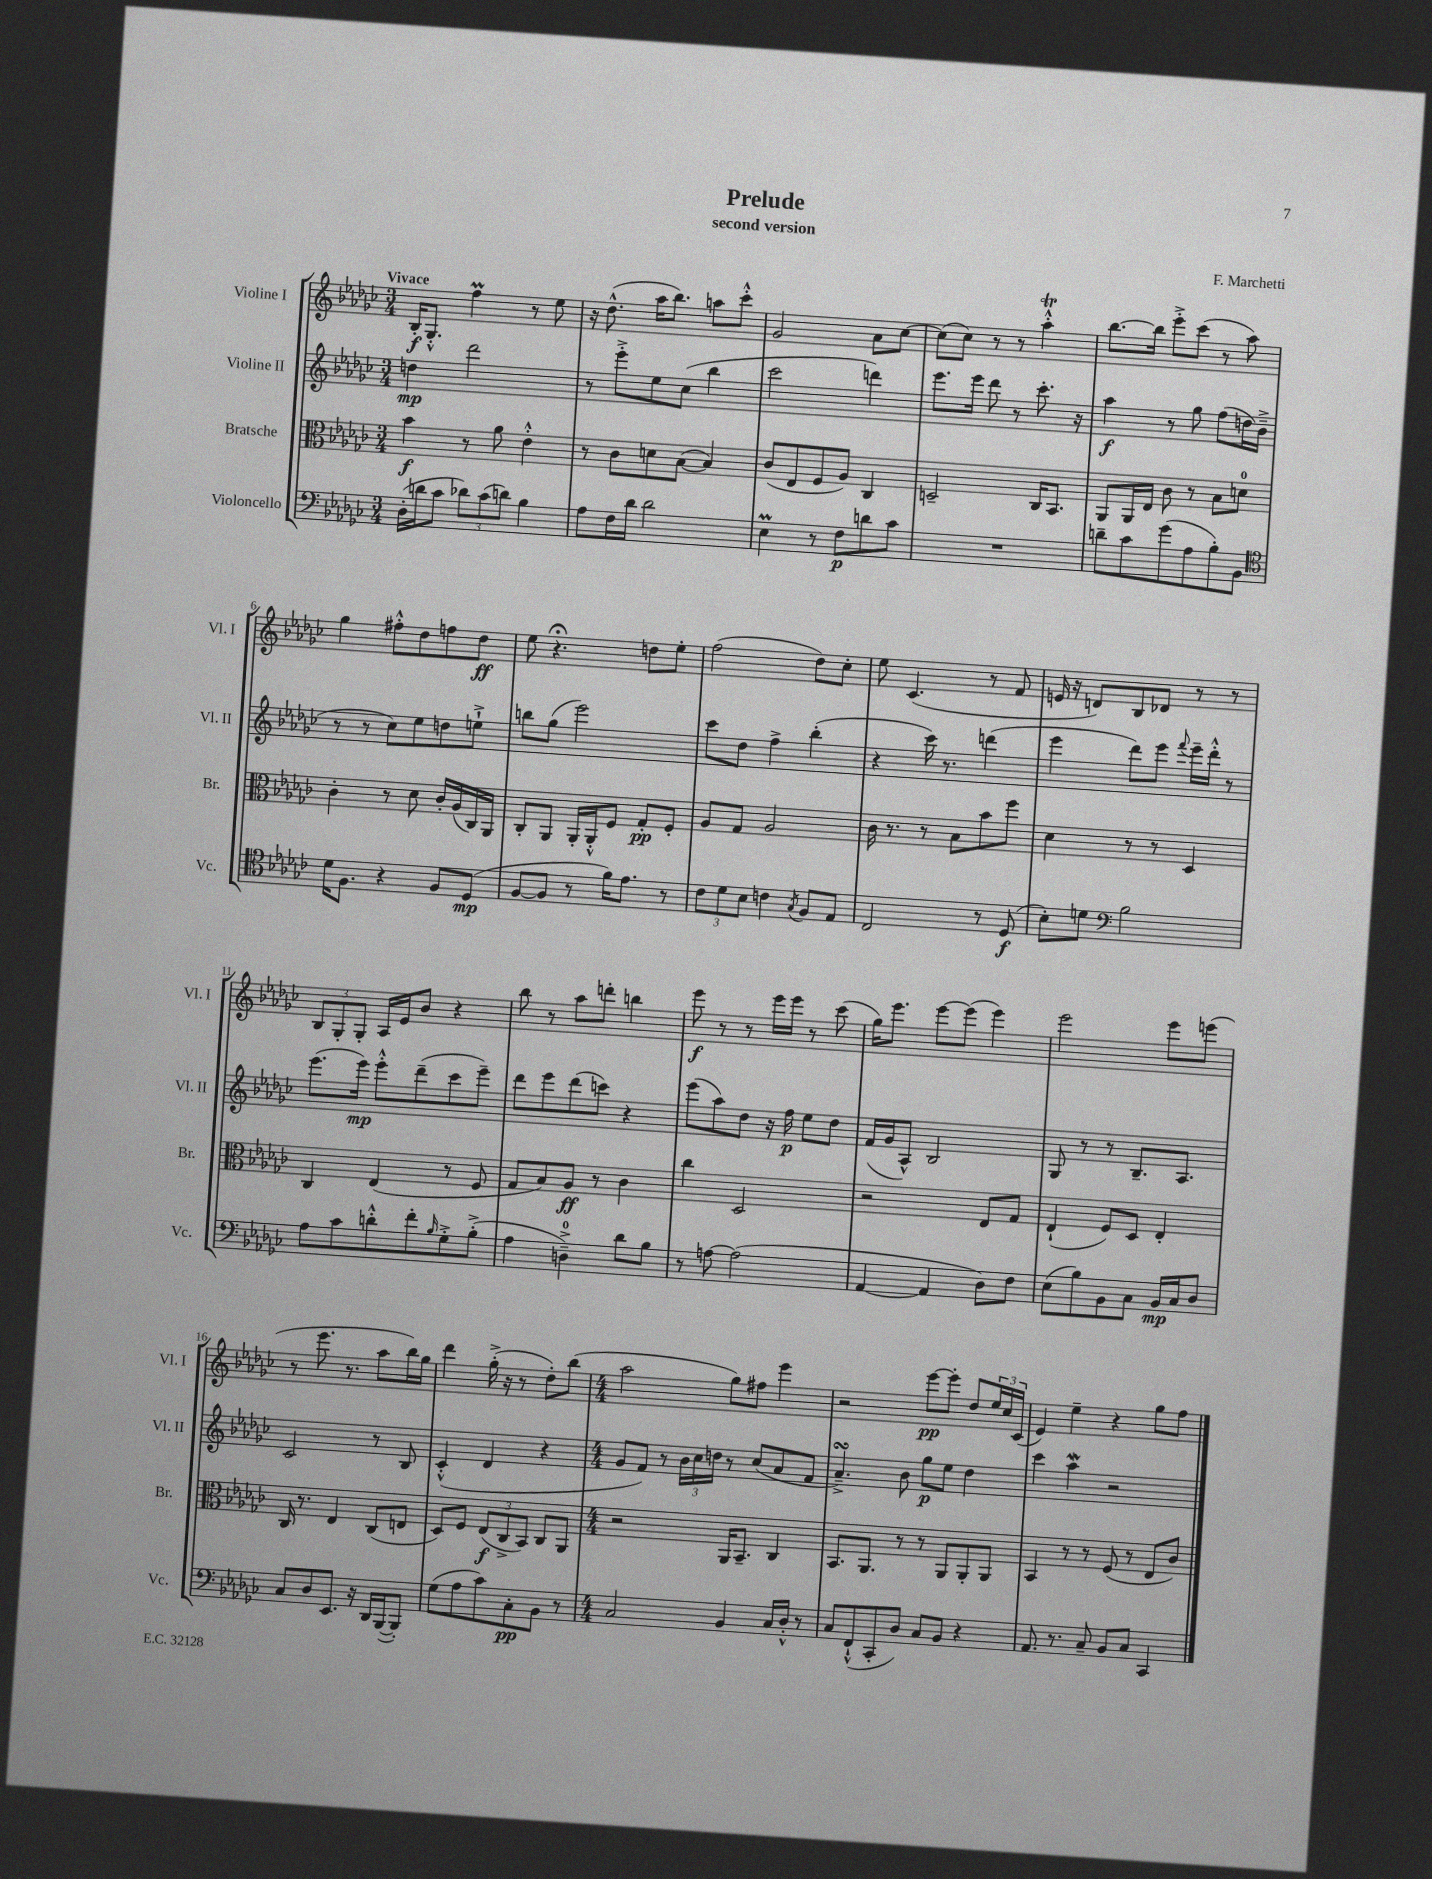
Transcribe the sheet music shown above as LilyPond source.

\header { title = "Prelude" composer = "F. Marchetti" subtitle = "second version" }
<<
\new StaffGroup <<
\new Staff = "s0" \with { instrumentName = "Violine I" shortInstrumentName = "Vl. I" } {
    \clef treble \key ges \major \numericTimeSignature \time 3/4 \tempo "Vivace"
    bes16-.\f ges8.-.-^ f''4\prall r8 ees''8 |
    r16 des''8.-^( aes''16 bes''8.) a''8 ces'''8-.-^ |
    ges'2 aes'8 ces''8~ |
    ces''8( ces''8) r8 r8 aes''4-.-^\trill |
    bes''8.~ bes''16 ees'''8-.-> ces'''8( r8 aes''8) |
    ges''4 fis''8-.-^ des''8 f''8 des''8\ff |
    ees''8 r4.\fermata d''8 ees''8-. |
    f''2( des''8) ces''8-. |
    ees''8 ces'4.( r8 f'8 |
    e'16 r16 d'8) bes8 des'8 r8 r8 |
    \tuplet 3/2 { bes8 ges8-. ges8-. } aes16 ees'16 bes'8 r4 |
    bes''8 r8 aes''8 d'''8-. b''4 |
    ees'''8\f r8 r8 ees'''16 ees'''16 r8 ces'''8( |
    ges''16) ees'''8. ees'''8~ ees'''8( ees'''4) |
    ees'''2 ees'''8 e'''8( |
    r8 ees'''8. r8. aes''8 bes''16) ges''16 |
    des'''4 ges''16-.->( r16 r8 des''8-.) bes''8( |
    \numericTimeSignature \time 4/4 aes''2 ges''8) fis''8 ees'''4 |
    r2 ees'''8~\pp ees'''8-. des''8 \tuplet 3/2 { ees''16 ces''16 ces'16( } |
    ees'4) ees''4-- r4 ges''8 f''8 \bar "|." |
}
\new Staff = "s1" \with { instrumentName = "Violine II" shortInstrumentName = "Vl. II" } {
    \clef treble \key ges \major \numericTimeSignature \time 3/4
    d''4\mp des'''2 |
    r8 ees'''8-.-> ees''8 ces''8( bes''4 |
    ces'''2 d'''4) |
    ees'''8. ees'''16 des'''8 r8 ces'''8.-. r16 |
    aes''4\f r8 ges''8 f''8( d''16 bes'16---> |
    r8 r8 ces''8) ees''8 d''8 e''8-!-> |
    b''8 ges''8( ees'''2) |
    ces'''8 des''8 f''4-> bes''4-.( |
    r4 ces'''16) r8. d'''4( |
    ees'''4 des'''8) ees'''8 \appoggiatura { f'''8 } ees'''16-- des'''16-.-^ r8 |
    ees'''8.( ees'''16\mp) ees'''8-.-^ des'''8--( ces'''8 ees'''8--) |
    des'''8 ees'''8 des'''8( c'''8) r4 |
    ees'''8( aes''8) des''8 r16 f''16\p ees''8 des''8 |
    f'16( ges'16 aes8-^) bes2 |
    ges8 r8 r8 bes8.-- aes8. |
    ces'2 r8 bes8 |
    ces'4-.-^( des'4 r4 |
    \numericTimeSignature \time 4/4 ges'8 f'8) r8 \tuplet 3/2 { bes'16 ces''16 d''16 } r8 ces''8( aes'8 f'8 |
    aes'4.--->\turn) bes'8 ges''8\p ees''8 des''4 |
    ces'''4 aes''4\mordent r2 \bar "|." |
}
\new Staff = "s2" \with { instrumentName = "Bratsche" shortInstrumentName = "Br." } {
    \clef alto \key ges \major \numericTimeSignature \time 3/4
    bes'4\f r8 aes'8 ees'4-.-^ |
    r8 ces'8 d'8 bes8~( bes4) |
    ces'8( ees8 f8 aes8) ces4 |
    d2-- ces16 bes,8. |
    aes,8 aes,16 ees16 ces'8 r8 bes8 d'8-0 |
    ces'4-. r8 des'8 ces'16-. aes16( ces16) aes,16 |
    ces8-. aes,8 aes,16-. aes,16-.-^ f8 ges8-.\pp f8-. |
    aes8 ges8 aes2 |
    ces'16 r8. r8 bes8 bes'8 f''8 |
    des'4 r8 r8 des4 |
    ces4 ees4( r8 f8 |
    ges8 bes8) aes8\ff r8 ces'4 |
    ces''4 des2 |
    r2 ees8 ges8 |
    ees4-!( f8) des8 ees4-. |
    ces16 r8. ees4 ces8( e8 |
    des8) f8 \tuplet 3/2 { ees8\f( ces8-> bes,8) } ces8 aes,8 |
    \numericTimeSignature \time 4/4 r2 aes,16 bes,8.-- ces4 |
    bes,8. aes,8. r8 r8 aes,8 aes,8-. aes,8 |
    bes,4 r8 r8 f8( r8 ees8 ces'8) \bar "|." |
}
\new Staff = "s3" \with { instrumentName = "Violoncello" shortInstrumentName = "Vc." } {
    \clef bass \key ges \major \numericTimeSignature \time 3/4
    des16-.( d'16 ces'8 \tuplet 3/2 { des'8) ces'8( d'8) } bes4 |
    aes8 f16 des'16 des'2 |
    ees4\prall r8 f8\p d'8 ces'8 |
    R2. |
    d'8-- ces'8 ges'8( aes8 bes8-.) bes,8 |
    \clef tenor des'16 f8. r4 f8 des8\mp( |
    f8~ f8 r8 f'16) ees'8. r8 |
    \tuplet 3/2 { ces'8 des'8 bes8 } c'4 \acciaccatura { ges8 } f8 ees8 |
    ces2 r8 des8\f( |
    bes8-.) d'8 \clef bass bes2 |
    aes8 ces'8 d'8-.-^ f'8-. \grace { bes16 } ges8-.-> bes8-.->( |
    aes4 d4-0--->) des'8 bes8 |
    r8 a8~ a2( |
    aes,4~ aes,4 des8) f8 |
    ees8( bes8) bes,8 ces8 bes,16\mp ces16 des8 |
    ces8 des8 ees,8. r16 des,16 bes,,16~( bes,,8-.) |
    ges8( aes8 ces'8) ces8-.\pp bes,8 r8 |
    \numericTimeSignature \time 4/4 ces2 bes,4 ces16 des16-.-^ r8 |
    ces8 f,8-!-^( ces,8-. des8) ces8 bes,8 r4 |
    aes,8. r8. ces8-- bes,8 ces8 ces,4 \bar "|." |
}
>>
>>
